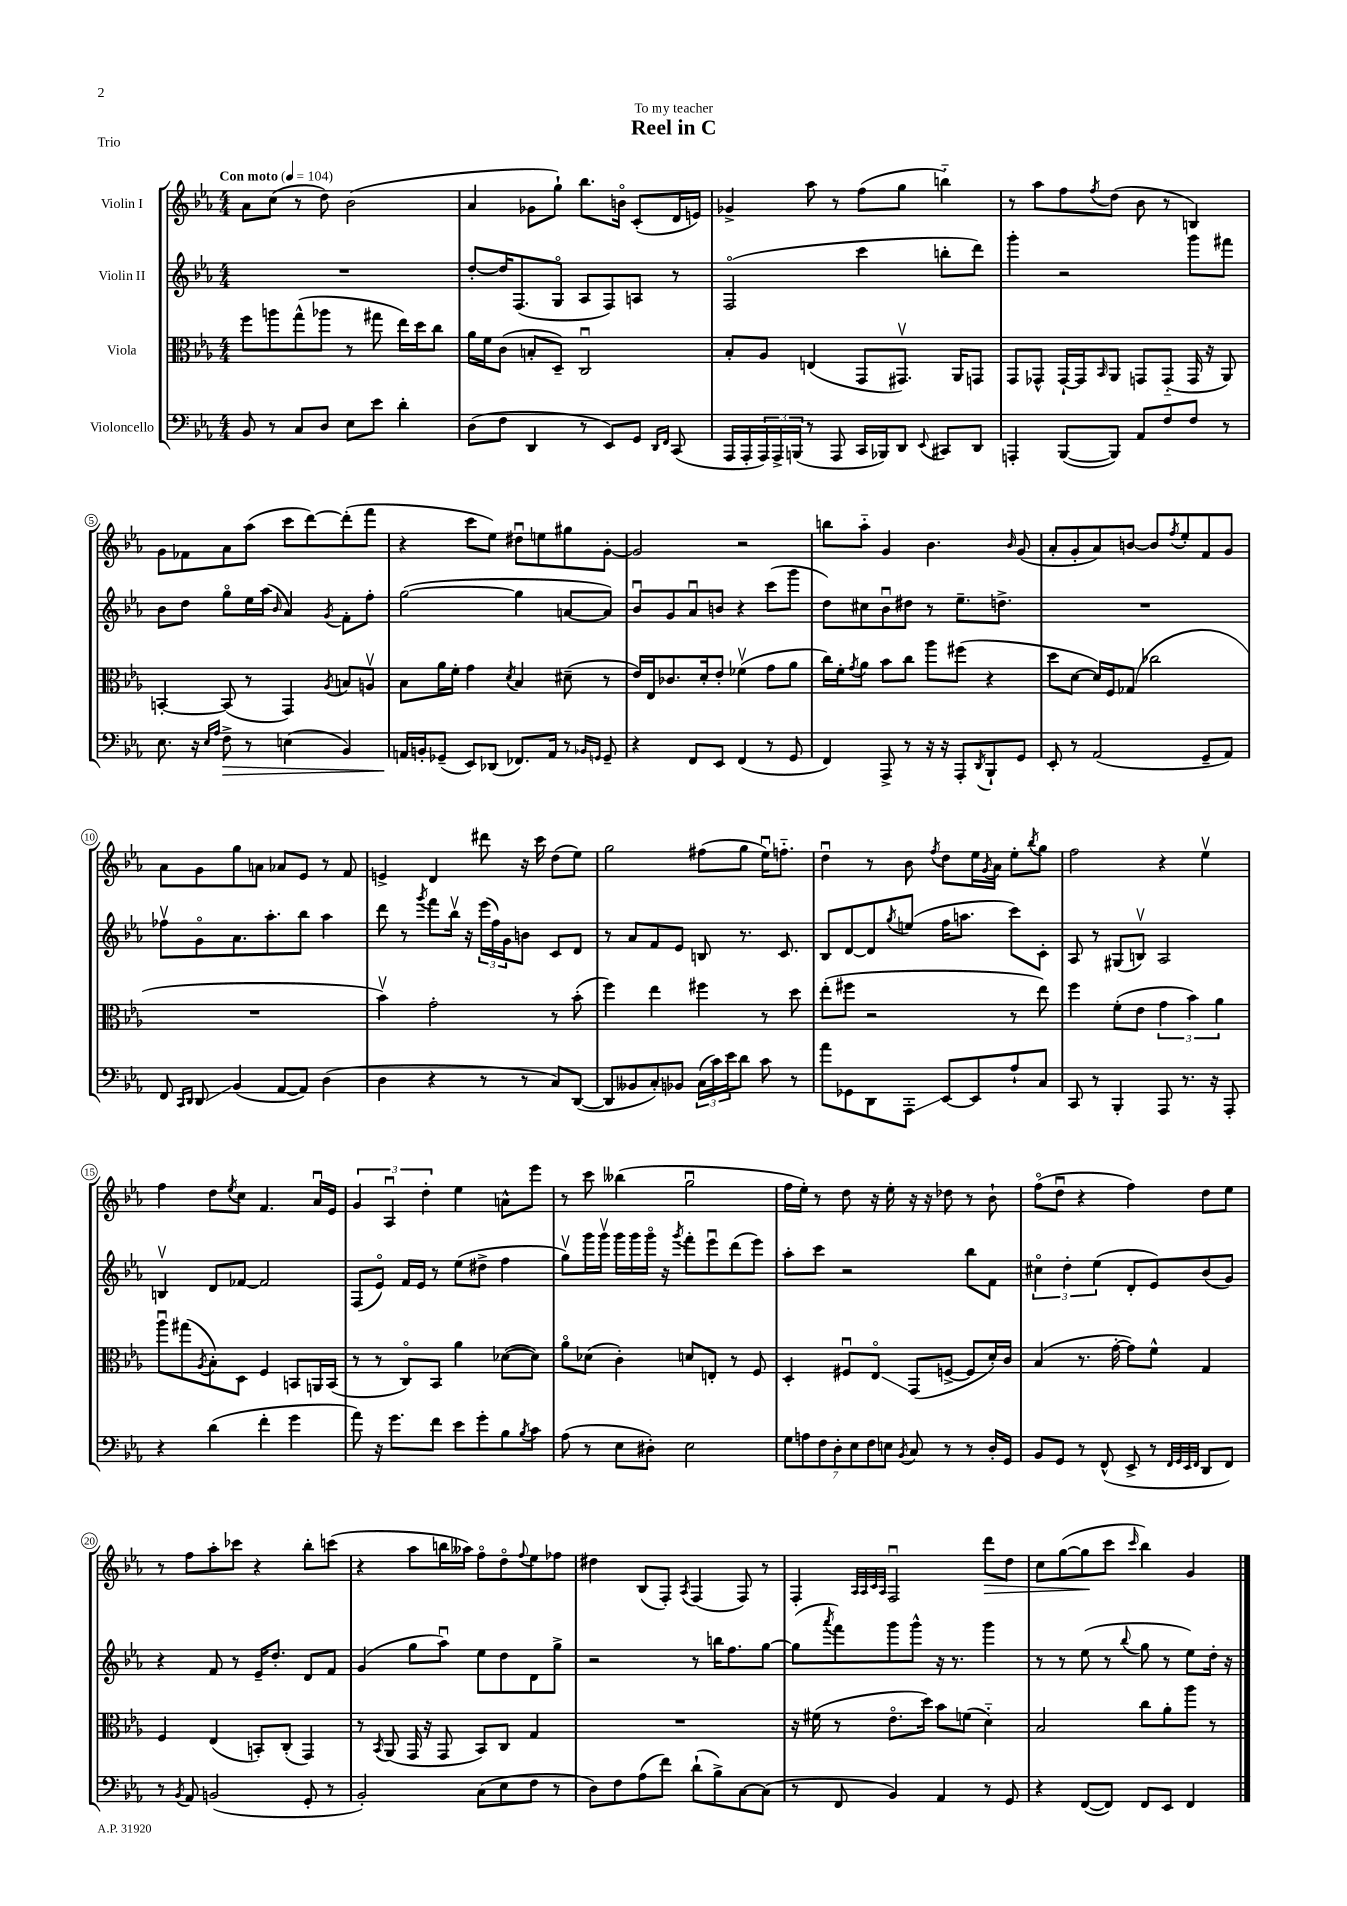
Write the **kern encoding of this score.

**kern	**kern	**kern	**kern
*staff4	*staff3	*staff2	*staff1
*clefF4	*clefC3	*clefG2	*clefG2
*k[b-e-a-]	*k[b-e-a-]	*k[b-e-a-]	*k[b-e-a-]
*M4/4	*M4/4	*M4/4	*M4/4
*MM104	*MM104	*MM104	*MM104
8BB-	8ff	1r	8a-
8r	8aa	.	(8cc
8C	(8gg^^	.	8r
8D	8aa-	.	8dd)
8E-	8r	.	(2b-
8e-	8gg#	.	.
4d'	16ee-)	.	.
.	16dd	.	.
.	8cc	.	.
=	=	=	=
(8D	16a-	[8dd'	4a-
.	16f	.	.
8F	(8c	16dd]	.
.	.	(8.F	.
4DD	8B'	.	8g-
.	8D~)	8Go	8gg`)
8r	2Cu	8A-	8.bb-
8EE-)	.	8F)	.
.	.	.	16bo
8GG	.	8A	(8c'
16qqDD	.	.	.
16qqFF	.	.	.
(8CC	.	8r	16d
.	.	.	16e)
=	=	=	=
16AAA-	8B-'	(2Fo	4g-^
16AAA-'	.	.	.
24AAA-)	8A-	.	.
24AAA-^	.	.	.
(24BBB	.	.	.
8r	(4E	.	8aa-
8AAA-	.	.	8r
16CC	8GG	4ccc	(8ff
16BBB-)	.	.	.
8DD	8.GG#v)	.	8gg
8qqEE-	.	.	.
8CC#	.	8bb'	4bb'~)
.	16AA-	.	.
8DD	8GG	8ddd)	.
=	=	=	=
4AAA'	8GG	4ggg'	8r
.	8GG-^^	.	8aa-
([8BBB-	[16GG-`	2r	8ff
.	16GG-]	.	.
.	16qqBB-	.	8qff
8BBB-])	8AA-	.	(8dd
8AA-	8GG	.	8b-
8F	(8GG'~	.	8r
8F	16GG	8ggg	4B)
.	16r	.	.
8r	8AA-)	8fff#	.
=	=	=	=
8.E-	[4BB'	8b-	8g
.	.	8dd	8f-
16r	.	.	.
16qqE-	.	.	.
16qqA-	.	.	.
8F^	(8BB]	8ggo	8a-
8r	8r	16ee-	(8aa-
.	.	(16aa-	.
.	.	16qqb-	.
(4E	4GG)	4a-)	8ccc
.	.	.	[8ddd)
.	8qA-	8qg	.
4BB-)	8B	8f'	(8ddd']
.	8Av	8ff'	8fff
=	=	=	=
16AA	8B-	([2gg	4r
16BB'	.	.	.
(8GG-~	16a-	.	.
.	16f'	.	.
8EE-)	4g	.	8ccc
(8DD-	.	.	8ee-)
.	8qd	.	.
8.FF-)	4B-	4gg]	8dd#u
.	.	.	8ee
16AA	.	.	.
8r	(8d#~	[8a	8gg#
16qqBB-	.	.	.
16qqGG	.	.	.
8GG~	8r	8a])	[8g'
=	=	=	=
4r	16e-)	8b-u	2g]
.	16E-	.	.
.	8.c-	8g	.
8FF	.	8a-u	.
.	16d'	.	.
8EE-	8e-'	8b	.
(4FF	(4f-v	4r	2r
8r	8g	(8ccc	.
8GG	8a-	8ggg	.
=	=	=	=
4FF)	16cc)	8dd)	8bb
.	16f'	.	.
.	8qg	.	.
.	8a-	8cc#	8aa-'~
8AAA-^	8b-	8b-u	4g
8r	8cc	8dd#	.
16r	8aa-	8r	4.b-
16r	.	.	.
8AAA-'	(8ff#	8.ee-~	.
8qDD	.	.	.
8BBB-`	4r	.	.
.	.	8.dd^	.
.	.	.	16qqb-
8GG	.	.	(8g
=	=	=	=
8EE-'	8dd	1r	8a-'
8r	[8d	.	8g'
(2AA-	16d])	.	8a-)
.	16F	.	.
.	(8G-	.	[8b
.	2cc-	.	8b]
.	.	.	8qff
.	.	.	8ee-'
8GG~	.	.	8f
8AA-)	.	.	8g
=	=	=	=
8FF	1r	8ff-v	8a-
16qqCC	.	.	.
16qqDD	.	.	.
8DD	.	8go	8g
(4BB-	.	8.a-	8gg
.	.	.	8a
.	.	8.aa-'	.
[8AA-	.	.	8a-
8AA-])	.	8bb-	8e-
(4D	.	4aa-	8r
.	.	.	8f
=	=	=	=
4D	4b-v)	8ddd	4e^
.	.	8r	.
.	.	8qggg	.
4r	2g'	8fff	4d
.	.	16bb-v	.
.	.	16r	.
8r	.	(24eee-	8ddd#
.	.	24ff)	.
.	.	24g	.
8r	.	8b	16r
.	.	.	16ccc
8C)	8r	8c	(8dd
([8DD	(8b-'	8d	8ee-)
=	=	=	=
8DD]	4ff)	8r	2gg
8BB--	.	8a-	.
8C')	4ee-	8f	.
8BB-	.	8e-	.
(24C	4ff#	8B	(8ff#
24c)	.	.	.
24e-	.	.	.
8d	.	8.r	8gg
8c	8r	.	16ee-u)
.	.	8.c	8.ff'~
8r	8dd	.	.
=	=	=	=
8a-	(8ee-'	8B-	4ddu
8GG-	8ff#	[8d	.
8DD	2r	8d]	8r
.	.	8qgg	.
8AAA-'	.	(8ee	8b-
.	.	.	8qff
[8EE-	.	16ff	8dd
.	.	8.aa	.
8EE-]	.	.	16ee-
.	.	.	8qg
.	.	.	16a-
8A-`	8r	8ccc)	8ee-'
.	.	.	8qbb-
8C	8ee-)	8c'	8gg
=	=	=	=
8CC	4ff	8A-	2ff
8r	.	8r	.
4BBB-'	(8f'	(8G#	.
.	8e-	8Bv)	.
8AAA-	6g	2A-	4r
8.r	.	.	.
.	6b-)	.	.
.	.	.	4ee-v
16r	.	.	.
.	6a-	.	.
8AAA-'	.	.	.
=	=	=	=
4r	8aa-u	4Bv	4ff
.	(8gg#	.	.
.	8qA-	.	.
(4d	8B-')	8d	8dd
.	.	.	8qee-
.	8D	[8f-	8cc
4f'	4F	2f-]	4.f
4g	8BB	.	.
.	16AA	.	16a-u
.	(16BB	.	16e-
=	=	=	=
8a-)	8r	(8F	6g
16r	8r	8e-o)	.
.	.	.	6A-u
8.g	.	.	.
.	8Co)	16f	.
.	.	16e-	.
.	.	.	6dd'
8f	8BB-	8r	.
8e-	4a-	(8ee-	4ee-
8g'	.	8dd#^	.
8B-	([8d-	4ff	8a^^
8qB-	.	.	.
8c	8d-])	.	8eee-
=	=	=	=
(8A-	8a-o	8ggv)	8r
8r	(8d-	16ggg	8ccc
.	.	16gggv	.
8E-	4c')	16ggg	(4bb--
.	.	16ggg	.
8D#')	.	16gggo	.
.	.	16r	.
.	.	8qggg	.
2E-	8d	8fff'	2ggu
.	8E'	8eee-u	.
.	8r	(8ddd	.
.	8F	8eee-)	.
=	=	=	=
14G	4D'	8aa-'	16ff
.	.	.	16ee-')
14A	.	.	.
.	.	8ccc	8r
14F	.	.	.
14D'	.	.	.
.	8F#u	2r	8dd
14E-	.	.	.
14F	.	.	.
.	8E-o	.	16r
14E	.	.	.
.	.	.	16ee-'
8qBB-	.	.	.
8C	(8GG	.	16r
.	.	.	16r
8r	[8F^	.	8dd-
8r	8F]	8bb-	8r
16D'	16d')	8f	8b-`
16GG	16c	.	.
=	=	=	=
8BB-	(4B-	6cc#o	(8ffo
8GG	.	.	8ddu
.	.	6dd'	.
8r	8.r	.	4r
.	.	(6ee-	.
(8FF^^	.	.	.
.	[16g'	.	.
8EE-^	8g])	8d'	4ff)
8r	8f^^	8e-)	.
32qqFF	.	.	.
32qqGG	.	.	.
32qqEE-	.	.	.
32qqFF	.	.	.
8DD	4G	(8b-	8dd
8FF)	.	8g)	8ee-
=	=	=	=
8r	4F	4r	8r
8qBB-	.	.	.
8AA-	.	.	8ff
(2BB	(4E-	8f	8aa-'
.	.	8r	8ccc-
.	8BB')	16e-~	4r
.	.	8.dd'	.
.	(8C'	.	.
8GG'	4GG)	8d	8bb-'
8r	.	8f	(8ccc
=	=	=	=
2BB-')	8r	(4g	4r
.	8qBB-	.	.
.	(8AA-	.	.
.	16GG	8gg	8aa-
.	16r	.	.
.	8GG	8aa-u)	16bb
.	.	.	16aa--)
(8C	8BB-)	8ee-	8ffo
8E-	8C	8dd	8ddo
.	.	.	8qqff
8F	4G	8d	8ee-
8r	.	8gg^	8ff-
=	=	=	=
8D)	1r	2r	4dd#
8F	.	.	.
(8A-	.	.	(8B-
8f)	.	.	8F')
.	.	.	8qA-
(8d`	.	8r	(4F
8B-^)	.	16bb	.
.	.	8.ff	.
[8C	.	.	8F)
(8C]	.	[8gg	8r
=	=	=	=
8r	16r	(8gg]	4F'
.	(16f#	.	.
.	.	8qaaa-	.
8FF	8r	8fff)	.
.	.	.	32qqA-
.	.	.	32qqA-
.	.	.	32qqc
.	.	.	32qqA-
4BB-)	8.e-o	8ggg	2Fu
.	.	8ggg^^	.
.	16dd)	.	.
4AA-	8b-	16r	.
.	.	8.r	.
.	(8f	.	.
8r	4d'~)	4ggg	8ddd
8GG	.	.	8dd
=	=	=	=
4r	2B-	8r	8cc
.	.	8r	([8gg
([8FF	.	(8ee-	8gg]
8FF])	.	8r	8ccc
.	.	8qqbb-	16qqccc
8FF	8cc	8gg	4bb-)
8EE-	8a-'	8r	.
4FF	8aa-	8ee-)	4g
.	8r	16dd'	.
.	.	16r	.
==	==	==	==
*-	*-	*-	*-
